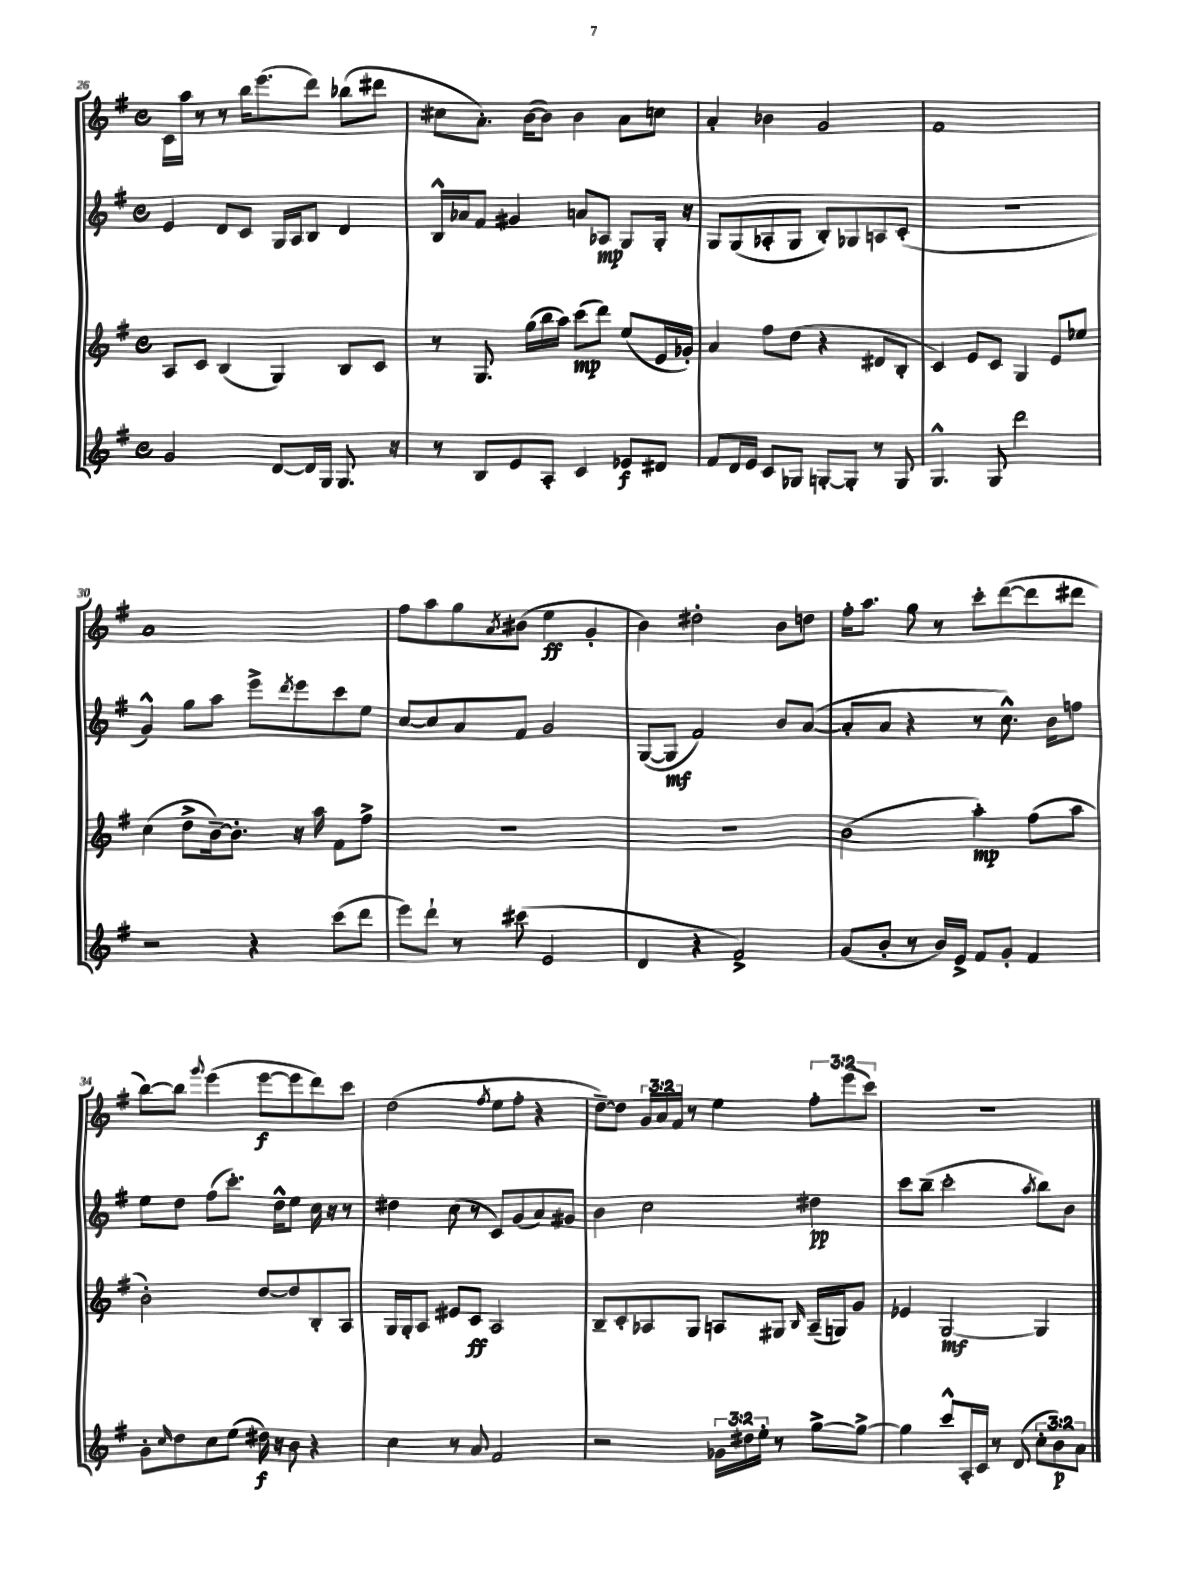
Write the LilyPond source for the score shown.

<<
\new StaffGroup <<
\new Staff = "s0" {
    \clef treble \key g \major \defaultTimeSignature \time 4/4 \override Staff.TupletNumber.text = #tuplet-number::calc-fraction-text
    c'16 a''16 r8 r8 b''16 e'''8.( d'''8) bes''8( dis'''8 |
    cis''8 a'8.-.) b'16~( b'8) b'4 a'8 c''8 |
    a'4-. bes'4 g'2 |
    fis'1 |
    a'1 |
    fis''8 a''8 g''8 \acciaccatura { a'8 } bis'8( e''4\ff g'4-. |
    b'4) dis''2-. b'8 d''8 |
    fis''16-. a''8. g''8 r8 c'''8-. d'''8~( d'''8 dis'''8 |
    b''8~) b''8 \appoggiatura { g'''8 } e'''4( e'''8~\f e'''8 d'''8) c'''8 |
    d''2( \acciaccatura { fis''8 } e''8 fis''8-. r4 |
    d''8~--) d''8 \tuplet 3/2 { g'16 a'16 fis'16 } r8 e''4 \tuplet 3/2 { fis''8-. e'''8( c'''8) } |
    R1 \bar "|." |
}
\new Staff = "s1" {
    \clef treble \key g \major \defaultTimeSignature \time 4/4
    e'4 d'8 c'8 g16 a16 b8 d'4 |
    b16-^ aes'16 fis'8 gis'4 a'8 aes8\mp g8 g16-. r16 |
    g8 g8( aes8-. g8 b8-.) ges8 a8 c'8-.( |
    R1 |
    g'4-^) g''8 a''8 e'''8-> \acciaccatura { d'''8 } e'''8 c'''8 e''8 |
    c''8~ c''8 a'8 fis'8 g'2 |
    g8~( g8\mf fis'2) b'8 a'8~( |
    a'8-. a'8 r4 r8 c''8.-^) b'16 f''8 |
    e''8 d''8 fis''8( c'''8.-.) d''16-^ e''8 c''16 r16 r8 |
    dis''4 c''8( r8 c'8) g'8( a'8) gis'8 |
    b'4 c''2 dis''4\pp |
    c'''8 b''8--( c'''2-. \acciaccatura { a''8 } b''8) b'8 \bar "|." |
}
\new Staff = "s2" {
    \clef treble \key g \major \defaultTimeSignature \time 4/4
    a8 c'8 b4( g4) b8 c'8 |
    r8 g8. g''16( b''16 a''16) c'''8\mp( d'''8) e''8( e'16 ges'16-.) |
    a'4 fis''8 d''8( r4 dis'8 b8-. |
    c'4) e'8 c'8 g4 e'8 ees''8 |
    c''4( d''8-> b'16~--) b'8.-. r16 a''16 fis'8 fis''8-> |
    R1 |
    r1 |
    b'2( a''4-.\mp) fis''8( a''8 |
    b'2-.) d''8~ d''8 b8-. a8 |
    g16 g16-. a8 eis'8 c'8\ff a2 |
    b8-- c'8-. aes8 g8 a8 gis8 \grace { b16 } a16--( g16) g'8 |
    ees'4 g2~\mf g4 \bar "|." |
}
\new Staff = "s3" {
    \clef treble \key g \major \defaultTimeSignature \time 4/4 \override Staff.TupletNumber.text = #tuplet-number::calc-fraction-text
    g'2 d'8~ d'16 g16 g8. r16 |
    r8 b8 e'8 a8-. c'4 ees'8\f dis'8 |
    fis'8 d'16 e'16 c'8 ges8 g8~-. g8-. r8 g8 |
    g4.-^ g8 d'''2 |
    r2 r4 c'''8( d'''8 |
    e'''8) d'''8-! r8 cis'''8( e'2 |
    d'4 r4 fis'2->) |
    g'8( b'8-. r8 b'16) e'16-> fis'8 g'8-. fis'4 |
    g'8-. \grace { c''16 } d''8 c''8 e''8( dis''16\f) r16 b'8 r4 |
    c''4 r8 a'8 fis'2 |
    r2 \tuplet 3/2 { ges'16 dis''16 e''16-. } r8 g''8~-> g''8~-> |
    g''4 c'''8-^ a16-. c'16 r8 d'8( \tuplet 3/2 { c''8-. b'8\p) a'8 } \bar "|." |
}
>>
>>
\layout { \context { \Score currentBarNumber = #26 } }
